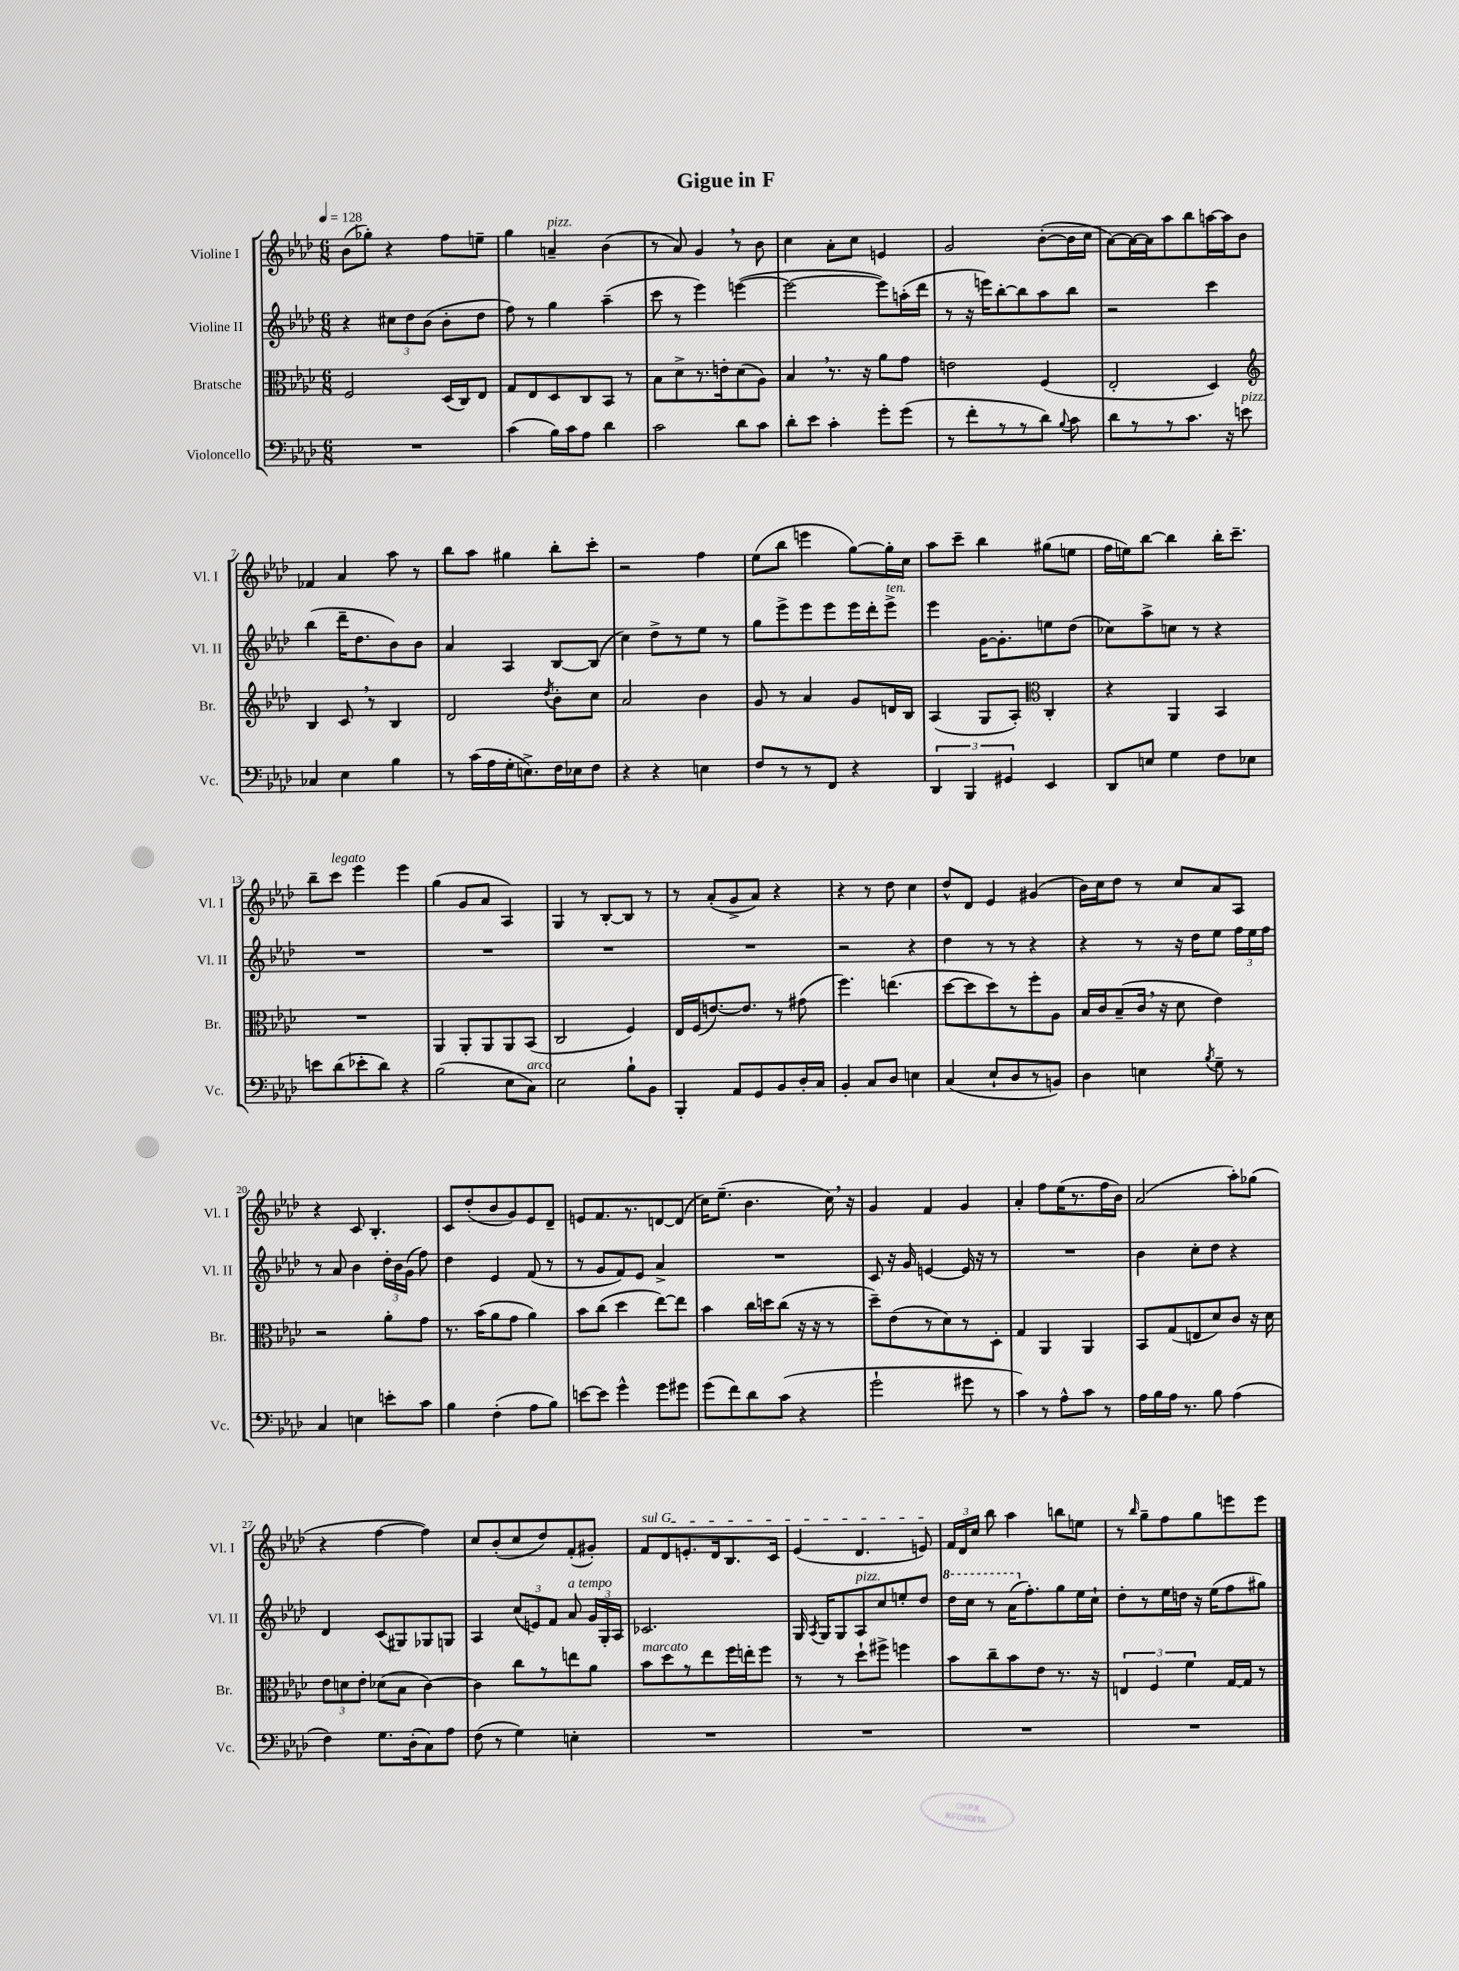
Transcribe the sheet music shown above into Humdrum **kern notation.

**kern	**kern	**kern	**kern
*staff4	*staff3	*staff2	*staff1
*clefF4	*clefC3	*clefG2	*clefG2
*k[b-e-a-d-]	*k[b-e-a-d-]	*k[b-e-a-d-]	*k[b-e-a-d-]
*M6/8	*M6/8	*M6/8	*M6/8
*MM128	*MM128	*MM128	*MM128
2.r	2F	4r	(8b-
.	.	.	8gg-')
.	.	12cc#	4r
.	.	12dd-	.
.	.	(12b-	.
.	(16D-	8b-'	8ff
.	16C)	.	.
.	8E-	8dd-	8ee~
=	=	=	=
(4c	8G	8ff)	4gg
.	8E-	8r	.
16B-)	8D-	4gg	4a~
16c	.	.	.
8A-	8C	.	.
4d-	8BB-	(4aa-~	(4b-
.	8r	.	.
=	=	=	=
2c	8B-	8ccc	8r
.	8d-^	8r	8a-)
.	8.r	4eee-)	4g
.	16e'	.	.
8d-	(8d-	([4eee	8r
8c	8A-)	.	8b-
=	=	=	=
8d-'	4B-	2eee_	4cc
8e-	.	.	.
4c'	8.r	.	8a-'
.	.	.	8cc
.	16r	.	.
8g'	8a-	8eee])	4e
(8g	8g	(16aa'	.
.	.	16ddd-	.
=	=	=	=
8r	2e	8r	2g
8f'	.	16r	.
.	.	16eee)	.
8r	.	[8bb-'	.
8r	.	8bb-]	.
8d-)	(4F	8aa-	([8b-'
8qqB-	.	.	.
8c	.	8bb-	16b-]
.	.	.	16cc
=	=	=	=
8d-	2E-'	2r	[8a-)
8r	.	.	16a-_
.	.	.	16a-]
8r	.	.	8aa-
8.c	.	.	8bb-
.	4D-)	4ccc	[16aa
16r	.	.	16aa]
8e	.	.	8b-
=	=	=	=
*	*clefG2	*	*
4C-	4B-	(4bb-	4f-
4E-	8c	16ddd-~	4a-
.	.	8.dd-	.
.	8r	.	.
4B-	4B-	8b-)	8aa-
.	.	8b-	8r
=	=	=	=
8r	2d-	4a-	8bb-
(16c	.	.	8aa-
16A-	.	.	.
16G'	.	4A-	4gg#
8.E^)	.	.	.
.	8qdd-	.	.
16F	8b-'	[8B-	8bb-'
16E-	.	.	.
8F	8cc	(8B-]	8ccc'
=	=	=	=
4r	2a-	4cc)	2r
4r	.	8dd-^	.
.	.	8r	.
4E	4b-	8ee-	4ff
.	.	8r	.
=	=	=	=
8F	8g	8gg	(8ee-
8r	8r	8eee-^	8bb-
8r	4a-	8eee-	4eee
8FF	.	8eee-	.
4r	8g	16eee-	[8gg)
.	.	16ddd-'	.
.	16d	8eee-^	16gg']
.	16B-	.	16cc
=	=	=	=
6DD-	(4A-	4eee-	8aa-
.	.	.	8ccc~
6BBB-	.	.	.
.	8G	[16g	4bb-
.	.	8.g']	.
6GG#	.	.	.
.	8A-')	.	.
*	*clefC3	*	*
4EE-	4C'	8ee	(8gg#
.	.	(8dd-	8ee
=	=	=	=
8DD-	4r	8cc-)	16ff
.	.	.	16ee)
8E	.	8aa-^	[8bb-
4G	4AA-	8cc	4bb-]
.	.	8r	.
8F	4BB-	4r	16bb-'
.	.	.	8.ccc~
8E-	.	.	.
=	=	=	=
8e	2.r	2.r	8bb-~
(8d-	.	.	8ccc
8e-'	.	.	4eee-
8d-)	.	.	.
4r	.	.	4eee-
=	=	=	=
(2B-	4AA-	2.r	(4gg
.	8AA-'	.	8g
.	8AA-	.	8a-
8E-	8AA-	.	4A-)
8C)	(8BB-	.	.
=	=	=	=
2E-	2C	2.r	4G
.	.	.	8r
.	.	.	[8B-'
8B-`	4F)	.	8B-]
8BB-	.	.	8r
=	=	=	=
4BBB-'	16E-	2.r	8r
.	(16F	.	.
.	[8.e)	.	(8a-'
8AA-	.	.	8g^
.	8.e]	.	.
8GG	.	.	8a-)
8BB-	8r	.	4r
16D-'	(8g#	.	.
16C	.	.	.
=	=	=	=
4BB-'	4.ff)	2r	4r
8C	.	.	8r
8D-	(4.ee	.	8dd-
4E	.	4r	4cc
=	=	=	=
(4C	[8dd-	4dd-	8dd-^^
.	8dd-]	.	8d-
8E-`	8dd-)	8r	4e-
8D-	8r	8r	.
8r	8ff'	4r	(4g#
8BB)	8A-	.	.
=	=	=	=
4D-	16B-	4r	16b-)
.	16c	.	16cc
.	(8B-~	.	8dd-
4E	16c	8r	8r
.	16r	.	.
.	8d-	16r	8cc
.	.	16dd-	.
8qB-	.	.	.
8G~	4e-)	8ee-	8a-
8r	.	24ff	8A-
.	.	24ee-	.
.	.	24ff	.
=	=	=	=
4C	2r	8r	4r
.	.	8a-	.
4E	.	4b-	8c
.	.	.	4.B-'
8e'	8a-'	24dd-'	.
.	.	24b-	.
.	.	(24g	.
8c	8g	8ff)	.
=	=	=	=
4B-	8.r	4dd-	8c
.	.	.	(8dd-'
.	(16b-	.	.
(4F'	8a-	4e-	8b-
.	8g	.	8g)
8A-	4a-)	(8f	8e-
8B-)	.	8r	8d-~
=	=	=	=
[8e	8b-	8r	8e
8e]	(8cc	8g	8.f
4g^^	4dd-	8f)	.
.	.	.	8.r
.	.	8e-	.
8g	[8ee-)	4a-^	[8d
8g#	8ee-]	.	(8d]
=	=	=	=
(8g	4b-	2.r	16cc)
.	.	.	(8.ee-~
8f)	.	.	.
8d-	16cc	.	4.b-
.	16dd	.	.
(8c	(8cc	.	.
4r	16r	.	.
.	16r	.	.
.	8r	.	16cc)
.	.	.	16r
=	=	=	=
2g`	8dd-~)	8c	4g
.	(8e-	16r	.
.	.	16g	.
.	8r	[4e	4f
.	8d-)	.	.
8g#	8r	16e]	4g
.	.	16r	.
8r	8D-'	8r	.
=	=	=	=
4c)	4G	2.r	4a-'
8r	4AA-	.	8ff
8A-^^	.	.	(16ee-
.	.	.	8.r
8c	4AA-	.	.
8r	.	.	16ff
.	.	.	16b-)
=	=	=	=
16A-	8BB-	4b-	(2a-
16B-	.	.	.
16A-	(8G	.	.
8.r	.	.	.
.	8E	8cc'	.
8B-	8d-)	8dd-	.
(4A-	8c	4r	8aa-')
.	16r	.	(8gg-
.	16d-	.	.
=	=	=	=
4F)	12e-	4d-	4r
.	12d	.	.
.	12e-'	.	.
8.G	(8d-	(8c	[4ff
.	8B-	8G#)	.
(16D-'	.	.	.
8C)	[4c)	8G-	4ff])
8A-	.	8G	.
=	=	=	=
(8F	4c]	4A-	8cc
8r	.	.	(8b-'
4G)	8cc	(12cc	8cc
.	.	12e)	.
.	8r	.	8dd-)
.	.	12f	.
4E'	8ee	8a-	(8f'
.	8a-	24g	8g#')
.	.	24G'	.
.	.	24A-	.
=	=	=	=
2.r	8b-	2.c-	8f
.	8dd-	.	8d-
.	8r	.	8.e'
.	8ee-	.	.
.	.	.	16d-
.	16ff	.	8.B-
.	16ee'	.	.
.	8ff	.	.
.	.	.	16c
=	=	=	=
2.r	8r	16G	(4e-
.	.	8qA-	.
.	.	16G	.
.	8r	8G	.
.	8dd-`	8A-	4.d-
.	8ff#^	8cc	.
.	4ff	8ee'	.
.	.	8dd-	8e)
=	=	=	=
2.r	8b-	16ddd-	24f
.	.	.	24d-
.	.	16ccc	.
.	.	.	24cc
.	8cc~	8r	8bb-
.	8b-	(16aa-	4aa-
.	.	8.ff')	.
.	8e-	.	.
.	8.r	8gg	8bb
.	.	16ee-	8ee
.	16r	16cc`	.
=	=	=	=
2.r	6E	8dd-'	8r
.	.	.	16qqbb-
.	.	8r	8gg~
.	6F	.	.
.	.	16ee-	8ff
.	.	16dd	.
.	6f	.	.
.	.	16r	8gg
.	.	(16ee-	.
.	[16G	8ff	8eee
.	16G]	.	.
.	8r	8gg#)	8eee
==	==	==	==
*-	*-	*-	*-
